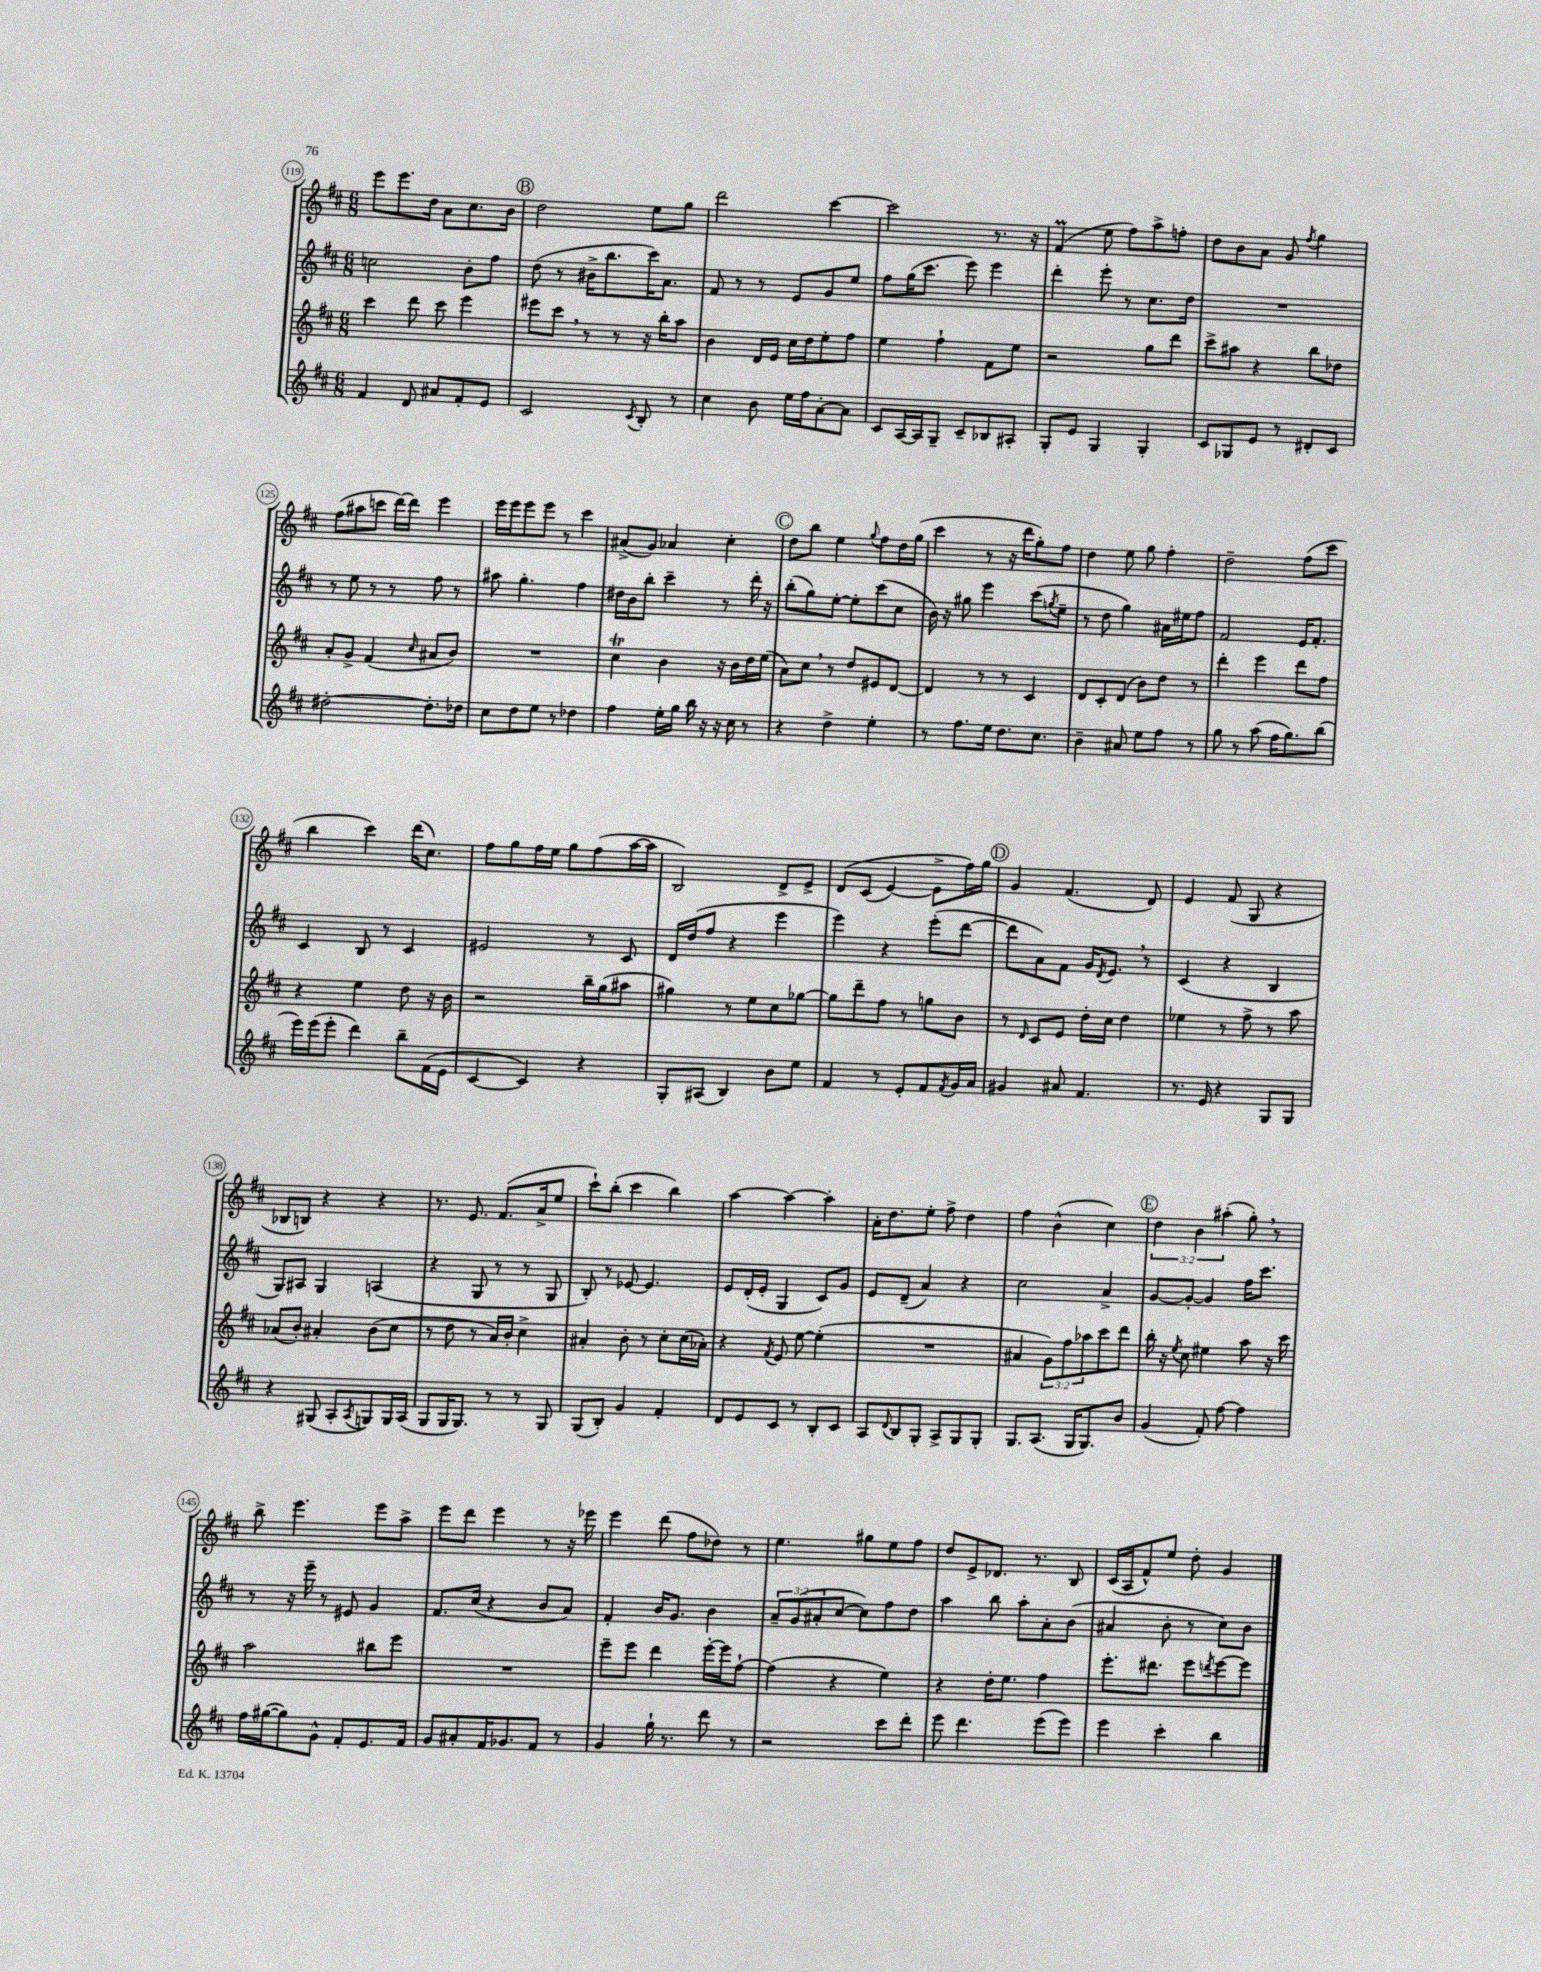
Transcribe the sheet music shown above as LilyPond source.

<<
\new StaffGroup <<
\new Staff = "s0" {
    \clef treble \key d \major \numericTimeSignature \time 6/8 \override Staff.TupletNumber.text = #tuplet-number::calc-fraction-text
    e'''8 e'''8. d''16 a'8 cis''8. b'16 |
    \mark \markup { \circle "B" } d''2 e''8 g''8 |
    d'''2 cis'''4~ |
    cis'''2 r8. r16 |
    fis'4\prall( e''8 fis''8) a''8-> f''8-. |
    d''8 b'8 a'8 g'8 \acciaccatura { fis''8 } g''4 |
    fis''8( ais''8 c'''8 d'''16~) d'''16 e'''4 |
    e'''16 e'''16 e'''8 e'''8 r8 cis'''4 |
    ais'8->( g'8) aes'4 cis''4-. |
    \mark \markup { \circle "C" } d''8 b''8 e''4 \appoggiatura { g''8 } fis''8 d''16 g''16( |
    cis'''4 r8 r16 d'''16 g''8-.) fis''8 |
    d''4 e''8 g''8 fis''4-. |
    d''2-- fis''8( cis'''8 |
    b''4 cis'''4) d'''16( cis''8.) |
    fis''8 g''8 fis''16 e''16 g''8 fis''8( a''16~ a''16 |
    b2) d'8-> e'8-> |
    d'8\( cis'8( e'4~) e'8-> fis''16\) g''16 |
    \mark \markup { \circle "D" } g'4 fis'4.( d'8) |
    e'4 fis'8( g8 r4 |
    bes8 b8) r4 r4 |
    r8. e'8. fis'8.( a'16-> e''8 |
    cis'''8-!) b''8-.( cis'''4 b''4) |
    a''4~ a''4~ a''4-. |
    a'16-. d''8. e''8-. fis''8-> d''4 |
    fis''4 b'4-^( cis''4) |
    \mark \markup { \circle "E" } \tuplet 3/2 { d''4 b'4 ais''4-.( } g''8-.) \breathe r8 |
    b''8-> e'''4. e'''8 a''8-> |
    e'''8 d'''8 e'''4 r8 r16 ees'''16 |
    e'''4 d'''8( fis''8 des''8) r8 |
    e''4. gis''8 e''8 fis''8 |
    d''8 e'8-> des'8. r8. b8 |
    cis'16( a16 fis'8-^) e''8 d''8-. g'4 \bar "|." |
}
\new Staff = "s1" {
    \clef treble \key d \major \numericTimeSignature \time 6/8 \override Staff.TupletNumber.text = #tuplet-number::calc-fraction-text
    c''2 b'8-. fis''8 |
    \mark \markup { \circle "B" } d''8( r8 bis'16-> b''8. cis'''16) a'8. |
    fis'8 r8 r8 e'8 g'8 e''8 |
    fis''8 g''16( cis'''8. e'''8) e'''4 |
    d'''4-. e'''8-. r8 cis''8. d''16 |
    R2. |
    r8 e''8 r8 r8 fis''8 r8 |
    ais''8 g''4.-. fis''4 |
    dis''16 b'16 b''8-. cis'''4-- r8 d'''16-. r16 |
    \mark \markup { \circle "C" } b''8-.( g''8) e''8~-. e''8-. cis'''8( cis''8 |
    b'16) r16 gis''8 e'''4 cis'''8( \acciaccatura { g''8 } e''8-- |
    r8 d''8 g''4) ais'16 eis''16 fis''8 |
    fis'2 e'16 fis'8.-. |
    cis'4 b8 r8 cis'4 |
    eis'2 r8 cis'8 |
    d'16 d''16( fis''8 r4 e'''4 |
    e'''4) r4 e'''8-.( d'''8~ |
    \mark \markup { \circle "D" } d'''8 a'8) fis'8 g'16 \acciaccatura { d'8 } e'8. \breathe r8 |
    cis'4( r4 b4 |
    g8) ais8 g4 a4( |
    r4 g8 r8 r8 g8 |
    b8-.) r8 ees'8~ ees'4. |
    e'8 d'16-.( e'16-. g4 cis'8) g'8 |
    e'8 d'8--( a'4) r4 |
    cis''2 a'4-> |
    \mark \markup { \circle "E" } g'8~ g'8~-. g'4 fis''16 cis'''8. |
    r8 r16 e'''16-- r8 eis'8 g'4 |
    fis'8. cis''16( r4 b'8 a'8) |
    fis'4-. b'16 g'8. b'4 |
    \tuplet 3/2 { a'8-- g'8( ais'8-. } cis''8~ cis''8) fis''8 d''8 |
    a''4 b''8 a''8-. a'8-. b'8( |
    ais'4 b'8-. r8 cis''8) b'8 \bar "|." |
}
\new Staff = "s2" {
    \clef treble \key d \major \numericTimeSignature \time 6/8 \override Staff.TupletNumber.text = #tuplet-number::calc-fraction-text
    cis'''4 d'''8 cis'''8 e'''4 |
    \mark \markup { \circle "B" } eis'''8 cis'''8 \breathe r8 r8 r16 b''16-. a''8 |
    b'4 d'16 e'16 cis''16 d''16 e''8-. fis''8 |
    e''4 fis''4-! fis'8 e''8 |
    r2 g''8 d'''8 |
    cis'''8-> ais''8 r4 b''8 des''8 |
    a'8-. g'8-> fis'4( \grace { cis''16 } ais'8 b'8) |
    R2. |
    cis''4\trill b'4 r16 b'16 d''16 e''16( |
    \mark \markup { \circle "C" } a'8) cis''8 \breathe r8 d''8 eis'8 d'8~ |
    d'4 r8 r8 cis'4 |
    d'8 cis'8-. d'8( b'8) d''8 r8 |
    d'''4-. e'''4 d'''8 fis''8 |
    r4 e''4 d''8 r16 b'16 |
    r2 b''16-- g''16( ais''8 |
    gis''4) r8 e''8 cis''8 ges''8~ |
    ges''8 d'''8-- fis''8 r8 g''8 b'8 |
    \mark \markup { \circle "D" } r8 \grace { d'16 } cis'8 e'8 d''16-. cis''16 d''4 |
    ees''4 r8 fis''8-> r8 a''8 |
    aes'8( b'8-.) ais'4-. b'8( cis''8 |
    r8 d''8 r8 a'16) b'16-. cis''4-> |
    ais'4-. b'8-. r8 cis''8-. cis''16( aes'16-.) |
    r4 \acciaccatura { fis'8 } e'8 e''8~ e''4-.( |
    R2. |
    ais'4 \tuplet 3/2 { g'8) fis''8 aes''8 } cis'''8 d'''8 |
    \mark \markup { \circle "E" } b''16-. r16 \acciaccatura { e''8 } cis''8 eis''4 a''8 r16 cis'''16 |
    a''2 bis''8 e'''8 |
    R2. |
    e'''8-- e'''8 d'''4 e'''16~-. e'''16 fis''8~-! |
    fis''4( r4 e''4) |
    r4 d''16-. e''8. fis''4 |
    e'''8.-. dis'''8. e'''8 \acciaccatura { d'''8 } e'''8~ e'''8 \bar "|." |
}
\new Staff = "s3" {
    \clef treble \key d \major \numericTimeSignature \time 6/8
    fis'4 d'8 ais'8 fis'8-. e'8 |
    \mark \markup { \circle "B" } cis'2 \acciaccatura { cis'8 } b8-. r8 |
    cis''4 b'8 e''16 fis''16 a'8~-. a'8 |
    cis'8 a16~ a16 g8-- cis'8-- bes8 ais8-. |
    g8-. e'8 g4 g4-. |
    cis'8 ges8 e'8 r8 dis'8-. cis'8 |
    dis''2~-. dis''8.-. des''16 |
    cis''8 d''8 e''8 r8 des''4 |
    fis''4 e''16-. g''16 b''16 r16 r16 cis''16 r8 |
    \mark \markup { \circle "C" } r4 d''4-> e''4-. |
    r8 fis''8. e''16 d''8. cis''8. |
    b'4-- ais'8 e''8 fis''8 r8 |
    g''8 r8 a''8( fis''16 g''8.) b''8( |
    e'''16) e'''16( e'''8-. d'''4) b''8-- fis'16( e'16 |
    cis'4~ cis'4) r4 |
    g8-. ais8( b4) b'8 e''8 |
    fis'4 r8 e'8-. fis'8 \acciaccatura { fis'8 } g'16 a'16 |
    \mark \markup { \circle "D" } gis'4 ais'8 fis'4. |
    r8. e'16 r4 g8 g8 |
    r4 gis8( a8-. \acciaccatura { a8 } g8) g16 a16( |
    g8 g16 g8.) r8 r8 g8 |
    g8( b8-.) g'4 fis'4-. |
    d'8 e'8 cis'8 r8 b8-. cis'8 |
    a8 \appoggiatura { d'8 } b8 g8-. a8-> g8 g8-. |
    g8. a8.( g16 g8.) b'8 |
    \mark \markup { \circle "E" } g'4( fis'8-.) fis''8~ fis''4 |
    fis''16 gis''16~( gis''8) g'8-^ fis'8-. e'8. fis'16 |
    g'8 ais'8-. fis'16 ges'8. fis'8 r8 |
    g'4 g''16-! r8. d'''8 r8 |
    r2 cis'''8 d'''8-. |
    e'''8 d'''4. e'''8( e'''8) |
    e'''4 cis'''4-. b''4 \bar "|." |
}
>>
>>
\layout { \context { \Score currentBarNumber = #119 \override BarNumber.stencil = #(make-stencil-circler 0.1 0.3 ly:text-interface::print) } }
